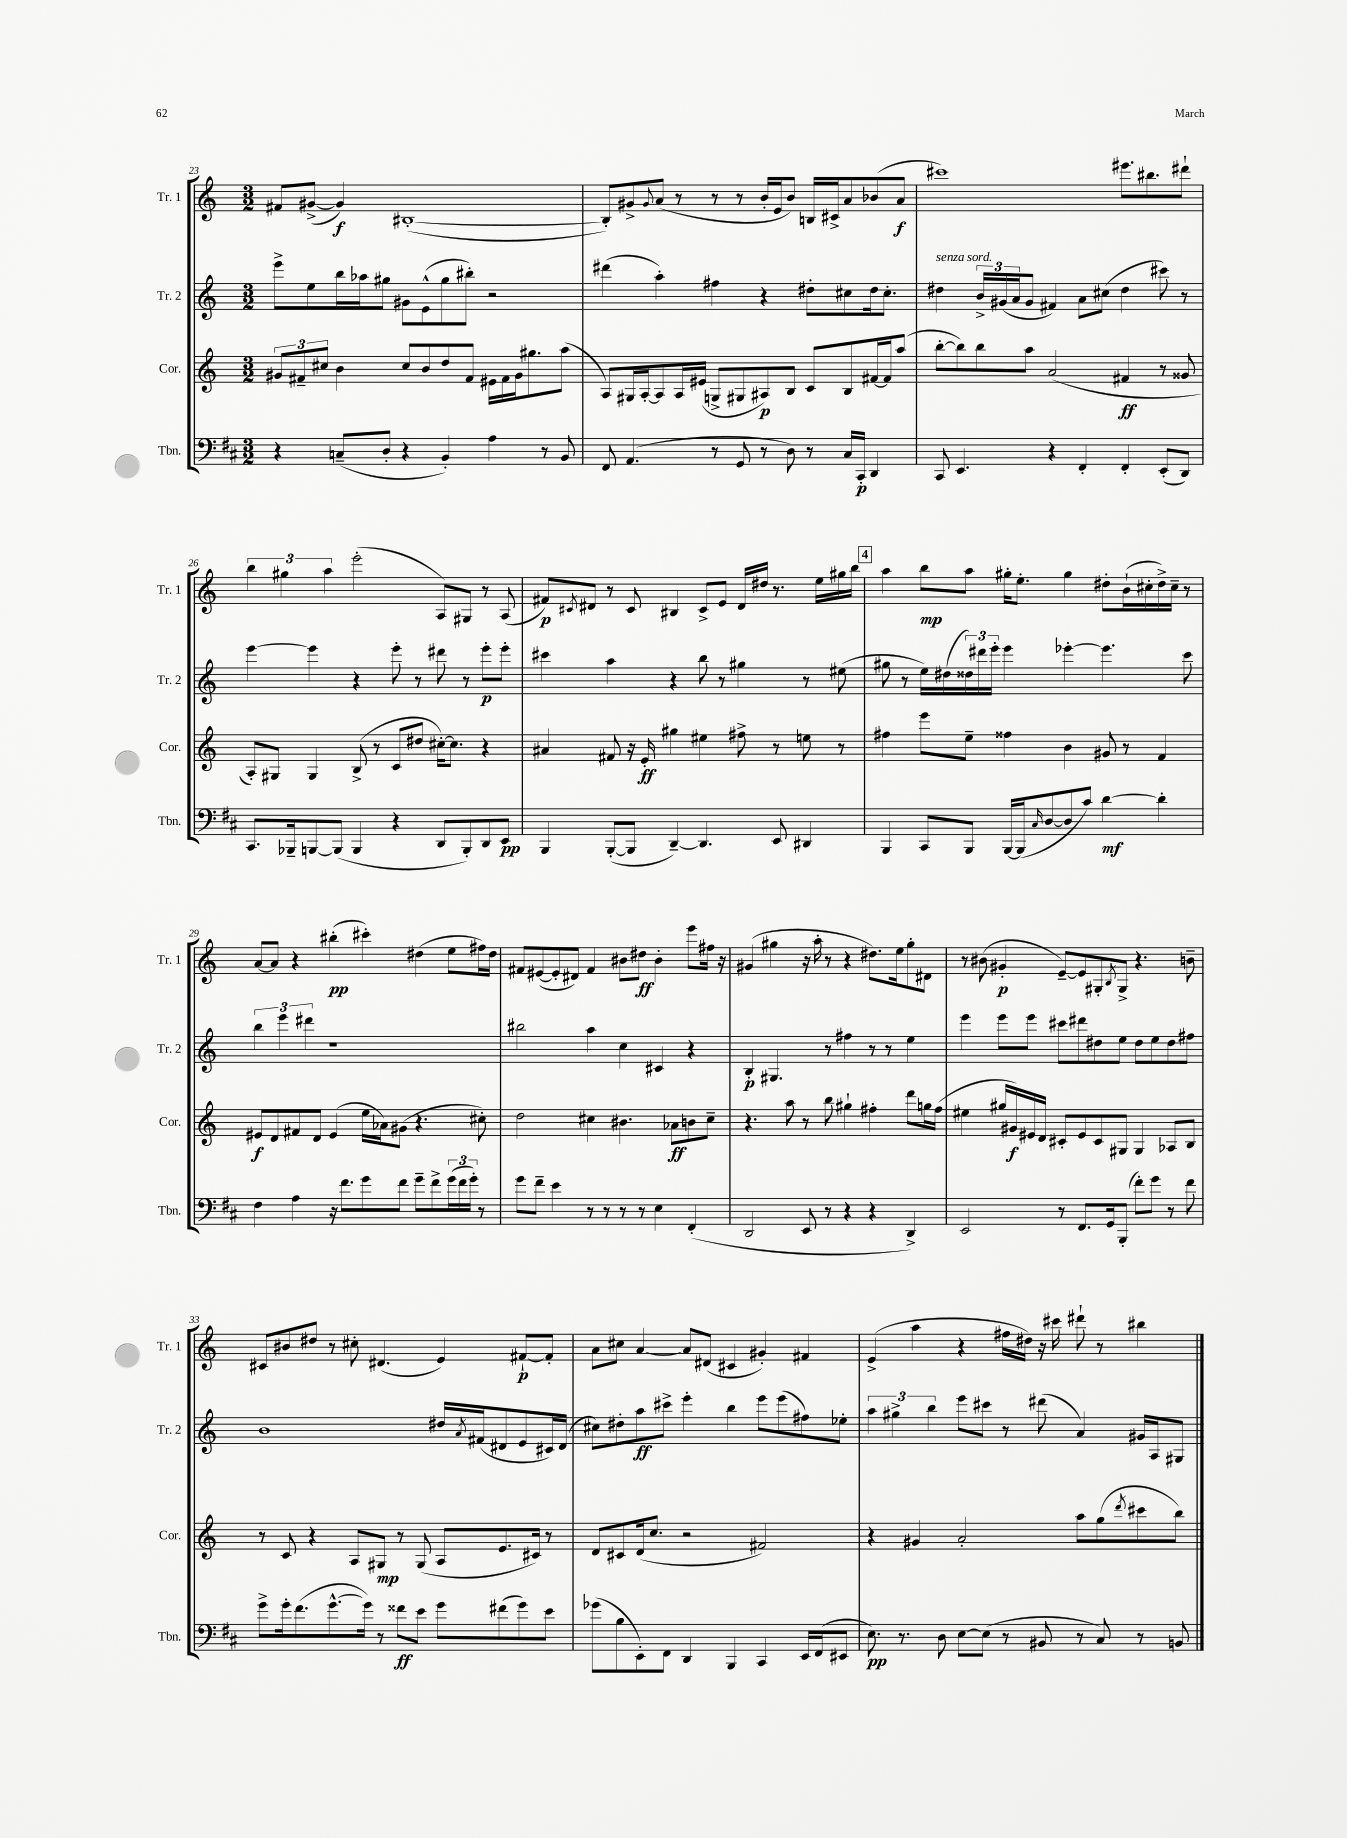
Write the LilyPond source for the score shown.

<<
\new StaffGroup <<
\new Staff = "s0" \with { instrumentName = "Tr. 1" shortInstrumentName = "Tr. 1" } {
    \clef treble \key c \major \numericTimeSignature \time 3/2
    fis'8 gis'8~->( gis'4\f) bis1~-.( |
    bis8-.) gis'8-> \appoggiatura { gis'8 } a'8( r8 r8 r8 b'16-. e'16 b'8) b16 cis'16-> a'8 bes'8( a'8\f |
    cis'''1) eis'''8. bis''8. dis'''8-! |
    \tuplet 3/2 { b''4 gis''4 a''4 } e'''2-.( a8) gis8 r8 a8( |
    fis'8\p) \acciaccatura { cis'8 } dis'8 r8 cis'8 bis4 cis'8-> e'8 dis'16 dis''16 r8. e''16 gis''16 b''16 |
    \mark \markup { \box "4" } a''4 b''8\mp a''8 gis''16-. e''8.-. gis''4 dis''8-. b'16-!( cis''16-. dis''16->) cis''16-- r8 |
    a'8~ a'8 r4 bis''4-.\pp( cis'''4-.) dis''4( e''8 fis''16) dis''16 |
    fis'8 eis'8~( eis'8-. dis'8) fis'4 bis'8 dis''8\ff bis'4-. e'''8 fis''16 r16 |
    gis'4( gis''4 r16 a''16-. r8 r4 dis''8.) e''16 gis''8-. dis'8 |
    r8 bis'8( gis'4-.\p e'8~--) e'8 gis8-. \acciaccatura { b8 } gis8-> r4. b'8-- |
    cis'8 bis'8 dis''8 r8 cis''8-. dis'4.( e'4) fis'8~-!\p fis'8-. |
    a'8 cis''8 a'4~ a'8 dis'8( cis'4 gis'4-.) fis'4 |
    e'4->( a''4 r4 fis''16 dis''16) r16 cis'''16 dis'''8-! r8 bis''4 \bar "|." |
}
\new Staff = "s1" \with { instrumentName = "Tr. 2" shortInstrumentName = "Tr. 2" } {
    \clef treble \key c \major \numericTimeSignature \time 3/2
    e'''8-> e''8 b''16 aes''16 gis''8 gis'8 e'8-^( gis''8 bis''8-.) r2 |
    dis'''4( a''4-.) fis''4 r4 dis''8-. cis''8 dis''16 cis''8.-. |
    dis''4^\markup { \italic "senza sord." } \tuplet 3/2 { b'16-> gis'16( a'16 } gis'8 fis'4) a'8 cis''8( dis''4 cis'''8) r8 |
    e'''4~ e'''4 r4 e'''8-. r8 dis'''8 r8 e'''8-.\p e'''8-. |
    cis'''4 a''4 r4 b''8 r8 gis''4 r8 eis''8( |
    \mark \markup { \box "4" } gis''8 r8 e''16) dis''16( \tuplet 3/2 { disis''16) dis'''16 e'''16-. } e'''4 ees'''4~-. ees'''4. c'''8 |
    \tuplet 3/2 { b''4 e'''4 dis'''4 } r1 |
    bis''2 a''4 c''4 cis'4 r4 |
    b4-.\p gis4. r8 fis''4 r8 r8 e''4 |
    e'''4 e'''8 e'''8 cis'''8 dis'''8 dis''8 e''8 dis''8 e''8 dis''8 fis''8 |
    b'1 dis''16 \acciaccatura { a'8 } fis'16( dis'8 e'8 cis'16) dis'16( |
    cis''8) dis''8-. a''8\ff cis'''8-> e'''4-. b''4 e'''8 e'''8( fis''8) ees''8-. |
    \tuplet 3/2 { a''4 gis''4-> b''4 } e'''8 cis'''8 r8 dis'''8( a'4) gis'16 a16 gis8 \bar "|." |
}
\new Staff = "s2" \with { instrumentName = "Cor." shortInstrumentName = "Cor." } {
    \clef treble \key c \major \numericTimeSignature \time 3/2
    \tuplet 3/2 { gis'8 fis'8-- cis''8 } b'4 cis''8 b'8 d''8 fis'8 eis'16 fis'16 gis'16 gis''8. a''8( |
    a8) gis16 a16~-. a8 a16 eis'16( g8-> gis8 ais8\p) b8 c'8 b8 fis'16~ fis'16 a''8( |
    b''8~-. b''8) b''8 a''8 a'2( fis'4\ff r8 gisis'8 |
    a8-.) gis8 gis4 b8->( r8 c'8 dis''8 cis''16~-.) cis''8. r4 |
    ais'4 fis'8 r16 e'16-.\ff gis''4 eis''4 fis''8-> r8 e''8 r8 |
    \mark \markup { \box "4" } fis''4 e'''8 e''8-- fisis''4 b'4 gis'8 r8 f'4 |
    eis'8\f d'8 fis'8 d'8 eis'4( e''16 aes'16) gis'8( r4. cis''8-.) |
    d''2 cis''4 bis'4. aes'8\ff b'8 cis''8-- |
    r4. a''8 r8 b''8 gis''4-! fis''4-. d'''8 g''16 fis''16( |
    eis''4 gis''16 gis'16\f) eis'16 d'16 cis'8-. eis'8 cis'8 gis8 gis4 aes8 b8 |
    r8 c'8 r4 a8 gis8\mp r8 gis8( a8 e'8. cis'16) r8 |
    d'8 cis'8 d'16( c''8. r2 fis'2) |
    r4 gis'4 a'2-. a''8 g''8( \acciaccatura { d'''8 } cis'''8 b''8) \bar "|." |
}
\new Staff = "s3" \with { instrumentName = "Tbn." shortInstrumentName = "Tbn." } {
    \clef bass \key d \major \numericTimeSignature \time 3/2
    r4 c8--( d8-. r4 b,4-.) a4 r8 b,8 |
    fis,8 a,4.( r8 g,8 r8 d8) r8 cis16 cis,16-.\p d,4 |
    cis,8 e,4. r4 fis,4-. fis,4-. e,8-.( d,8) |
    cis,8. bes,,16-- b,,8~ b,,8( b,,4 r4 d,8 b,,8-.) d,8 e,8\pp |
    b,,4 b,,8~-.( b,,8 d,4~--) d,4. e,8 dis,4 |
    \mark \markup { \box "4" } b,,4 cis,8 b,,8 b,,16~ b,,16( \grace { cis16 } d8~ d8 cis'8) d'4~\mf d'4-. |
    fis4 a4 r16 fis'8. g'8 fis'8 g'8-- fis'8-> \tuplet 3/2 { g'16( fis'16 g'16-.) } r8 |
    g'8 fis'8-- e'4 r8 r8 r8 r8 e4 fis,4-.( |
    d,2 e,8 r8 r4 r4 d,4->) |
    e,2 r8 fis,8. g,16 b,,8-.( fis'8-.) g'8 r8 fis'8 |
    g'8-> g'16-. fis'8.( g'8.~-^ g'16) r8 fisis'8\ff e'8 g'8 fis'8( g'8) e'8 |
    ges'8( b8 e,8-.) fis,8 d,4 b,,4 cis,4 e,16 fis,16( eis,8 |
    e8.\pp) r8. d8 e8~ e8( r8 bis,8 r8 cis8) r8 b,8 \bar "|." |
}
>>
>>
\layout { \context { \Score currentBarNumber = #23 } }
